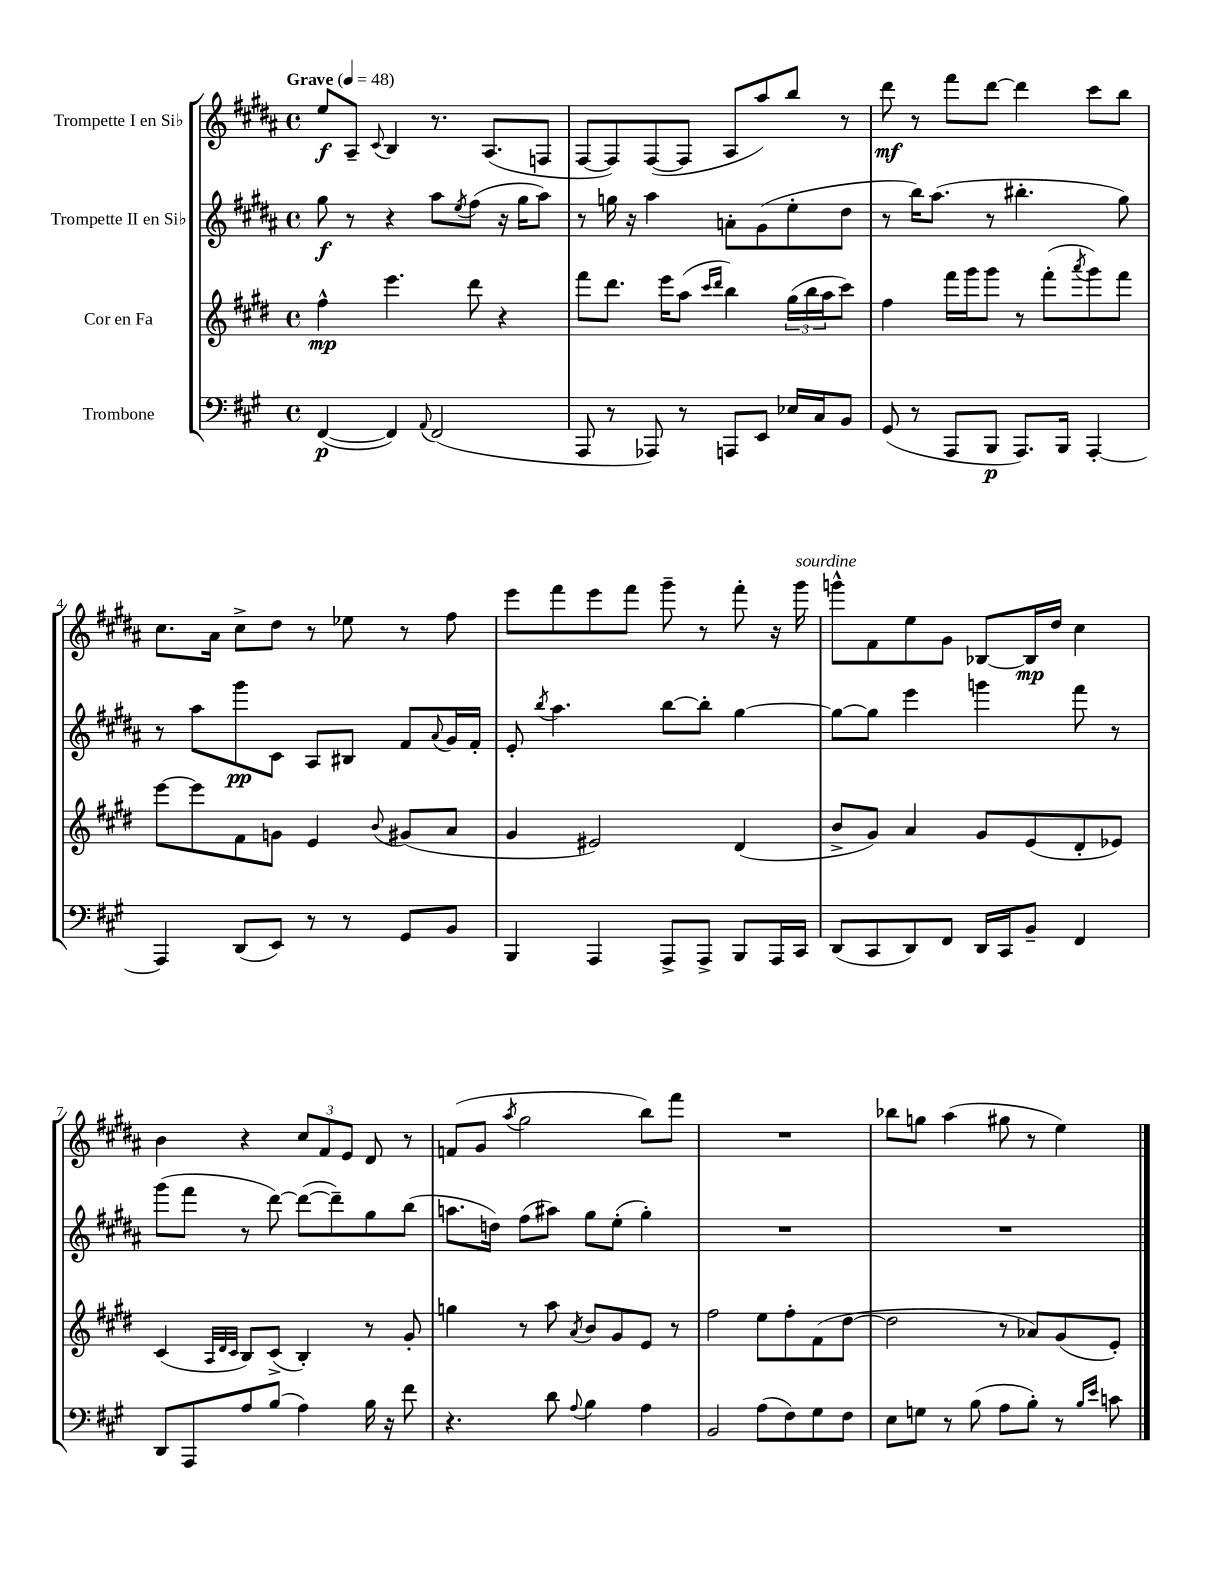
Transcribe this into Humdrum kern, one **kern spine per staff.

**kern	**dynam	**kern	**dynam	**kern	**dynam	**kern	**dynam
*part4	*part4	*part3	*part3	*part2	*part2	*part1	*part1
*staff4	*staff4	*staff3	*staff3	*staff2	*staff2	*staff1	*staff1
*I"Trombone	*	*I"Cor en Fa	*	*I"Trompette II en Si♭	*	*I"Trompette I en Si♭	*
*clefF4	*	*clefG2	*	*clefG2	*	*clefG2	*
*k[f#c#g#]	*	*k[f#c#g#d#]	*	*k[f#c#g#d#a#]	*	*k[f#c#g#d#a#]	*
*M4/4	*	*M4/4	*	*M4/4	*	*M4/4	*
*met(c)	*	*met(c)	*	*met(c)	*	*met(c)	*
*MM48	*	*MM48	*	*MM48	*	*MM48	*
=1	=1	=1	=1	=1	=1	=1	=1
!	!	!	!	!	!	!LO:TX:a:B:t=Grave	!
([4FF#/	p	4ff#^^\	mp	8gg#\	f	8ee/L	f
.	.	.	.	8r	.	8A#~/J	.
.	.	.	.	.	.	8qqc#/	.
4FF#/])	.	4.eee\	.	4r	.	4B/	.
8qqAA/	.	.	.	.	.	.	.
(2FF#/	.	.	.	8aa#\L	.	8.r	.
.	.	.	.	8qee/	.	.	.
.	.	8ddd#\	.	(8ff#\J	.	.	.
.	.	.	.	.	.	(8.A#/L	.
.	.	4r	.	16r	.	.	.
.	.	.	.	16gg#\KL	.	.	.
.	.	.	.	8aa#\J)	.	8Fn/J	.
=2	=2	=2	=2	=2	=2	=2	=2
8AAA/	.	8fff#\L	.	8r	.	[8F#/L	.
8r	.	8.ddd#\J	.	16ggn\	.	8F#/])	.
.	.	.	.	16r	.	.	.
8AAA-X/)	.	.	.	4aa#\	.	([8F#/	.
.	.	16eee\KL	.	.	.	.	.
8r	.	(8aa\J	.	.	.	8F#/J]	.
.	.	16qqccc#/LL	.	.	.	.	.
.	.	16qqddd#/JJ	.	.	.	.	.
8AAAn/L	.	4bb\)	.	8an'\L	.	8A#/L	.
8EE/J	.	.	.	(8g#\	.	8aa#/)	.
16E-X/LL	.	(24gg#\LL	.	8ee'\	.	8bb/J	.
.	.	24bb\	.	.	.	.	.
16C#/J	.	.	.	.	.	.	.
.	.	24aa\J	.	.	.	.	.
8BB/J	.	8ccc#\J)	.	8dd#\J	.	8r	.
=3	=3	=3	=3	=3	=3	=3	=3
(8GG#/	.	4ff#\	.	8r	.	8ddd#\	mf
8r	.	.	.	16bb\KL)	.	8r	.
.	.	.	.	(8.aa#\J	.	.	.
8AAA/L	.	16fff#\LL	.	.	.	8fff#\L	.
.	.	16ggg#\J	.	.	.	.	.
8BBB/J	p	8ggg#\J	.	8r	.	[8ddd#\J	.
8.AAA/L)	.	8r	.	4.bb#X'\	.	4ddd#\]	.
.	.	(8fff#'\L	.	.	.	.	.
16BBB/Jk	.	.	.	.	.	.	.
.	.	8qaaa/	.	.	.	.	.
[4AAA'/	.	8ggg#\)	.	.	.	8ccc#\L	.
.	.	8fff#\J	.	8gg#\)	.	8bb\J	.
!!LO:LB:g=z
=4	=4	=4	=4	=4	=4	=4	=4
4AAA/]	.	[8eee\L	.	8r	.	8.cc#\L	.
.	.	8eee\]	.	8aa#\L	.	.	.
.	.	.	.	.	.	16a#\Jk	.
(8DD/L	.	8f#\	.	8ggg#\	pp	8cc#^\L	.
8EE/J)	.	8gn\J	.	8c#\J	.	8dd#\J	.
8r	.	4e/	.	8A#/L	.	8r	.
8r	.	.	.	8B#X/J	.	8ee-X\	.
.	.	8qqb/	.	.	.	.	.
8GG#/L	.	(8g#X/L	.	8f#/L	.	8r	.
.	.	.	.	8qqa#/	.	.	.
8BB/J	.	8a/J	.	16g#/L	.	8ff#\	.
.	.	.	.	16f#'/JJ	.	.	.
=5	=5	=5	=5	=5	=5	=5	=5
4BBB/	.	4g#/	.	8e'/	.	8eee\L	.
.	.	.	.	8qbb/	.	.	.
.	.	.	.	4.aa#\	.	8fff#\	.
4AAA/	.	2e#X/)	.	.	.	8eee\	.
.	.	.	.	.	.	8fff#\J	.
8AAA^/L	.	.	.	[8bb\L	.	8ggg#~\	.
8AAA^/J	.	.	.	8bb'\J]	.	8r	.
8BBB/L	.	(4d#/	.	[4gg#\	.	8fff#'\	.
16AAA/L	.	.	.	.	.	16r	.
!	!	!	!	!	!	!LO:TX:a:i:t=sourdine	!
16CC#/JJ	.	.	.	.	.	16ggg#\	.
=6	=6	=6	=6	=6	=6	=6	=6
(8DD/L	.	8b^/L	.	8gg#\L_	.	8gggn^^\L	.
8CC#/	.	8g#/J)	.	8gg#\J]	.	8f#\	.
8DD/)	.	4a/	.	4eee\	.	8ee\	.
8FF#/J	.	.	.	.	.	8g#\J	.
16DD/LL	.	8g#/L	.	4gggn\	.	[8B-X/L	.
16CC#/J	.	.	.	.	.	.	.
8BB~/J	.	(8e/	.	.	.	16B-/L]	mp
.	.	.	.	.	.	16dd#/JJ	.
4FF#/	.	8d#'/	.	8fff#\	.	4cc#\	.
.	.	8e-X/J)	.	8r	.	.	.
!!LO:LB:g=z
=7	=7	=7	=7	=7	=7	=7	=7
8DD/L	.	(4c#/	.	(8ggg#\L	.	4b\	.
8AAA/	.	.	.	8fff#\J	.	.	.
.	.	32qqA/LLL	.	.	.	.	.
.	.	32qqd#/	.	.	.	.	.
.	.	32qqc#/JJJ	.	.	.	.	.
8A/	.	8B/L)	.	8r	.	4r	.
(8B/J	.	(8c#^/J	.	[8ddd#\)	.	.	.
4A\)	.	4B'/)	.	(8ddd#\L_	.	12cc#/L	.
.	.	.	.	.	.	12f#/	.
.	.	.	.	8ddd#~\])	.	.	.
.	.	.	.	.	.	12e/J	.
16B\	.	8r	.	8gg#\	.	8d#/	.
16r	.	.	.	.	.	.	.
8f#\	.	8g#'/	.	(8bb\J	.	8r	.
=8	=8	=8	=8	=8	=8	=8	=8
4.r	.	4ggn\	.	8.aan\L	.	(8fn/L	.
.	.	.	.	.	.	8g#/J	.
.	.	.	.	16ddn\Jk)	.	.	.
.	.	.	.	.	.	8qaa#/	.
.	.	8r	.	(8ff#\L	.	2gg#\	.
8d\	.	8aa\	.	8aa#X\J)	.	.	.
8qqA/	.	8qa/	.	.	.	.	.
4B\	.	8b/L	.	8gg#\L	.	.	.
.	.	8g#/	.	(8ee'\J	.	.	.
4A\	.	8e/J	.	4gg#'\)	.	8bb\L)	.
.	.	8r	.	.	.	8fff#\J	.
=9	=9	=9	=9	=9	=9	=9	=9
2BB/	.	2ff#\	.	1r	.	1r	.
(8A\L	.	8ee\L	.	.	.	.	.
8F#\)	.	8ff#'\	.	.	.	.	.
8G#\	.	(8f#\	.	.	.	.	.
8F#\J	.	[8dd#\J	.	.	.	.	.
=10	=10	=10	=10	=10	=10	=10	=10
8E\L	.	2dd#\]	.	1r	.	8bb-X\L	.
8Gn\J	.	.	.	.	.	8ggn\J	.
8r	.	.	.	.	.	(4aa#\	.
(8B\	.	.	.	.	.	.	.
8A\L	.	8r	.	.	.	8gg#X\	.
8B'\J)	.	8a-X/L)	.	.	.	8r	.
8r	.	(8g#/	.	.	.	4ee\)	.
16qqB/LL	.	.	.	.	.	.	.
16qqe/JJ	.	.	.	.	.	.	.
8cn\	.	8e'/J)	.	.	.	.	.
==	==	==	==	==	==	==	==
*-	*-	*-	*-	*-	*-	*-	*-
